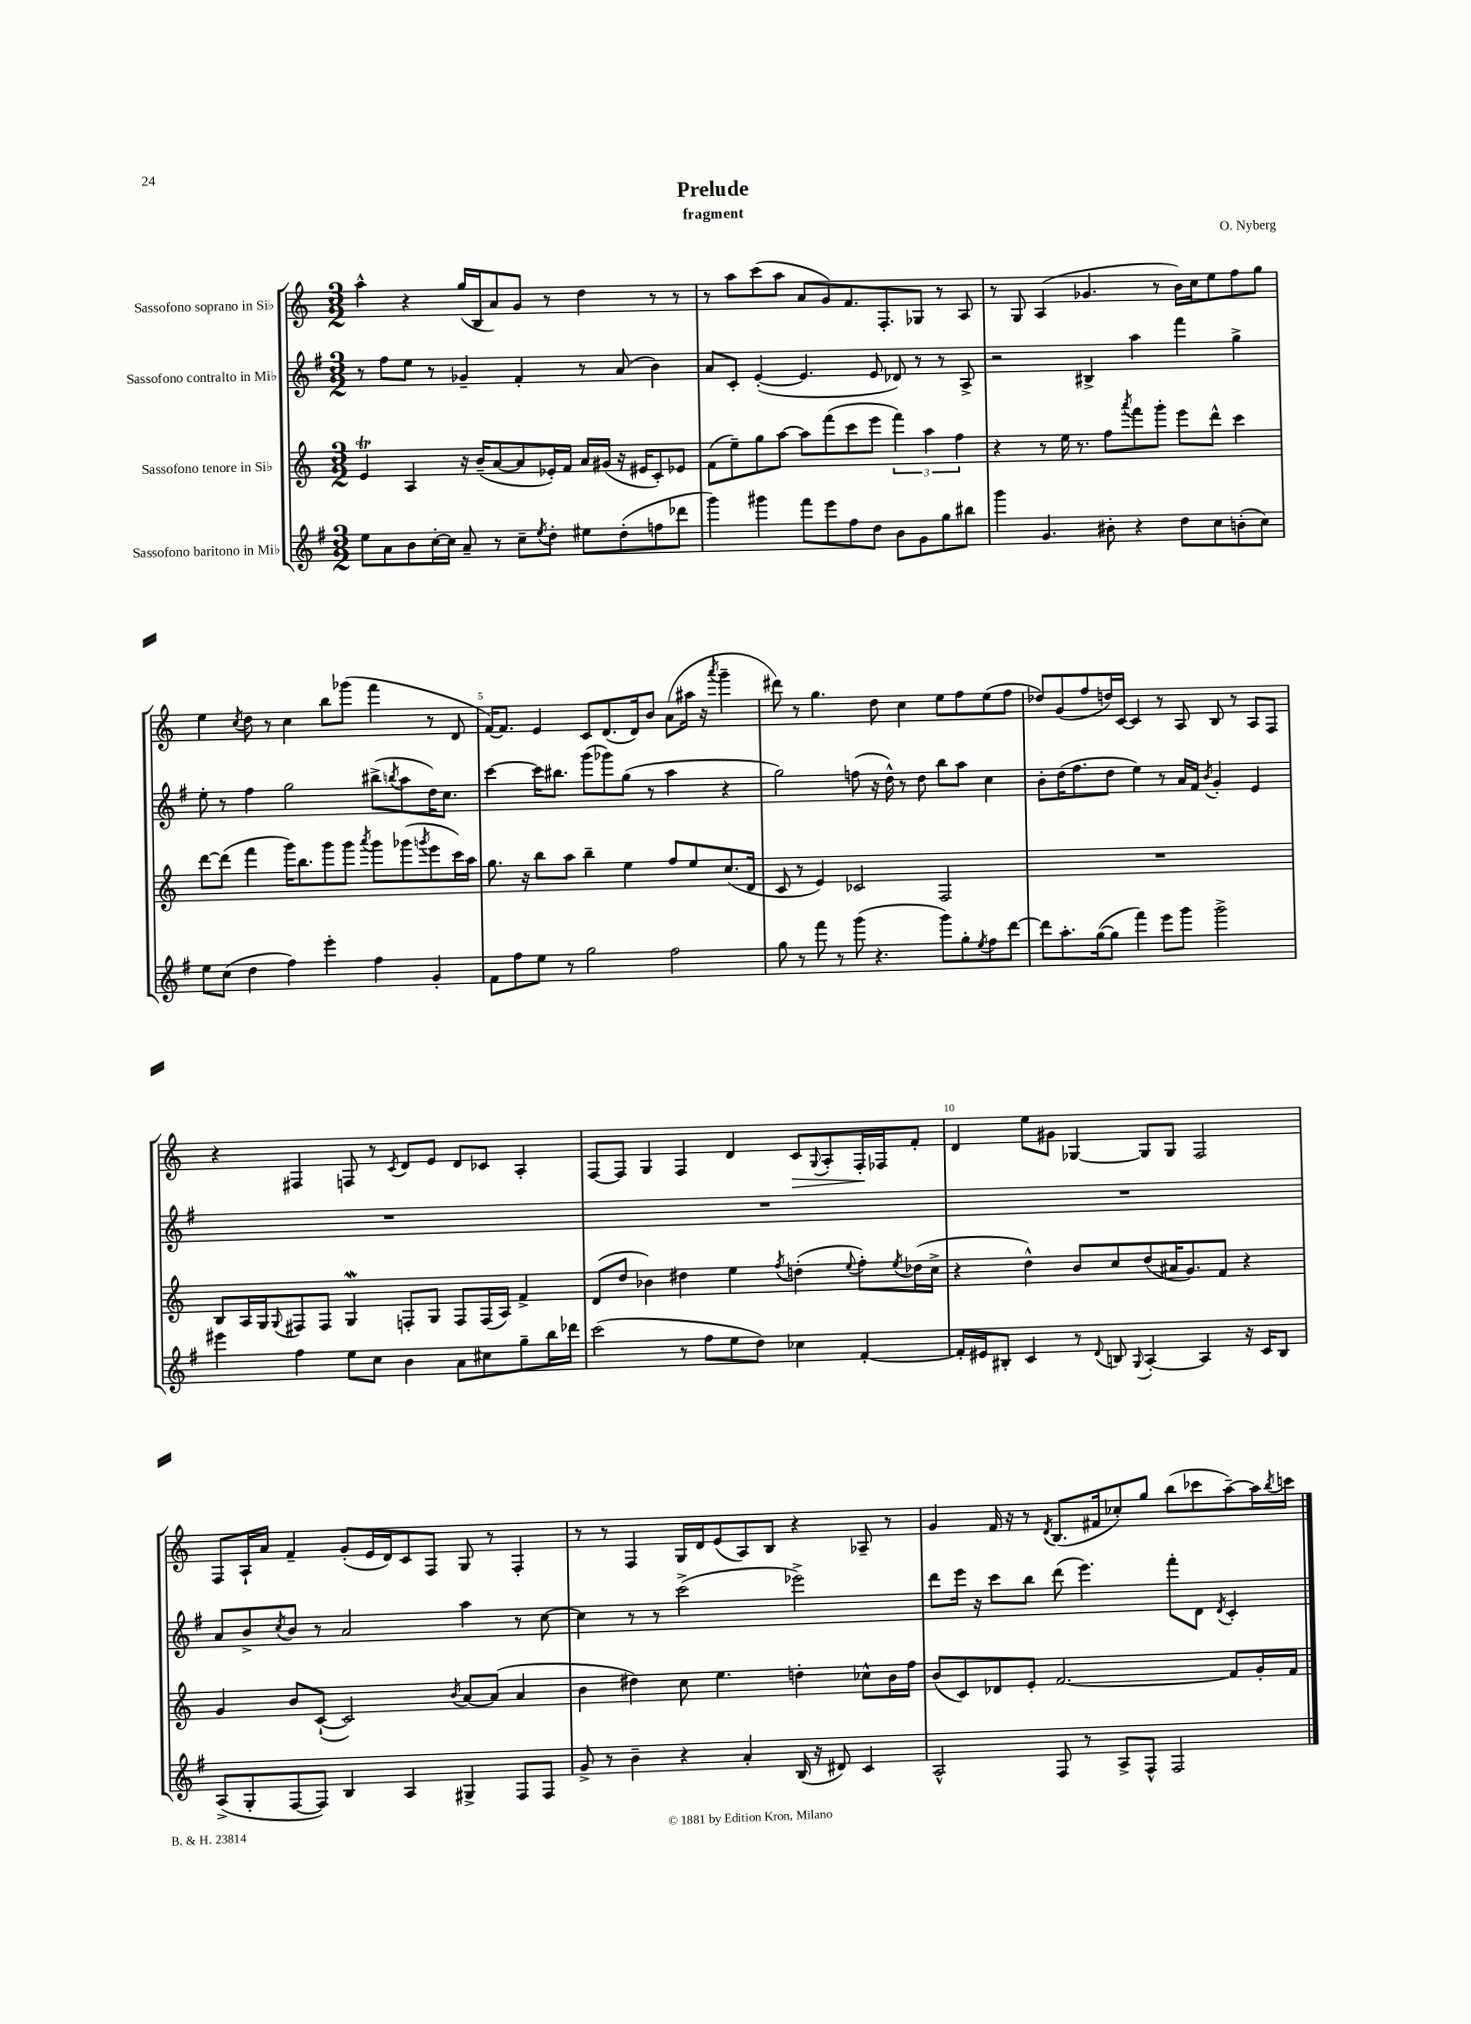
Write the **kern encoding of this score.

**kern	**kern	**kern	**kern	**dynam
*part4	*part3	*part2	*part1	*part1
*staff4	*staff3	*staff2	*staff1	*staff1
*I"Sassofono baritono in Mi♭	*I"Sassofono tenore in Si♭	*I"Sassofono contralto in Mi♭	*I"Sassofono soprano in Si♭	*
*clefG2	*clefG2	*clefG2	*clefG2	*
*k[f#]	*k[]	*k[f#]	*k[]	*
*M3/2	*M3/2	*M3/2	*M3/2	*
=1	=1	=1	=1	=1
8ee\L	4et/	8r	4aa^^\	.
8a\	.	8ff#\L	.	.
8b\	4A/	8ee\J	4r	.
[16cc'\L	.	8r	.	.
16cc\JJ]	.	.	.	.
8a~/	16r	4g-X~/	(16gg/LL	.
.	(16b~/KL	.	16B/J	.
8r	[8a/	.	8a/)	.
8cc~\L	8a/]	4f#'/	8g/J	.
8qee/	.	.	.	.
8dd'\J	16e-X'/L)	.	8r	.
.	16f/JJ	.	.	.
8ee#X\L	16a/LL	8r	4dd\	.
.	(16g#X/JJ	.	.	.
(8dd'\	16r	(8a/	.	.
.	16e#X/KL	.	.	.
8ffn\	8c'/)	4b\)	8r	.
8ddd-X\J	8e-X/J	.	8r	.
=2	=2	=2	=2	=2
4ggg\)	(8f\L	8a/L	8r	.
.	8ee~\)	8c'/J	8aa\L	.
4ggg#X\	8gg\	([4e'/	(8ccc\	.
.	[8aa\J	.	8aa\J	.
8fff#\L	8aa\L]	4.e/]	8a/L	.
8eee\	(8fff\	.	8g/)	.
8ff#\	8ccc\	.	8.f/	.
8dd\J	8eee\J	8e/	.	.
.	.	.	8.F'/	.
8b\L	6fff\)	8d-X/)	.	.
8g\	.	8r	8G-X/J	.
.	6aa\	.	.	.
8gg\	.	8r	8r	.
.	6ff\	.	.	.
8bb#X\J	.	8A^/	8A/	.
=3	=3	=3	=3	=3
4ggg\	4r	2r	8r	.
.	.	.	8G/	.
4.g/	8r	.	(4A/	.
.	16ee\	.	.	.
.	8.r	.	.	.
.	.	4B#X^/	4.g-X/	.
8b#X'\	8ff\L	.	.	.
.	8qaaa/	.	.	.
4r	8fff\	4aa\	.	.
.	8ggg'\J	.	8r	.
8dd\L	8eee\L	4fff#\	16b\LL)	.
.	.	.	16cc\J	.
8cc\	8ddd^^\J	.	8ee\	.
(8bn'\	4ccc\	4gg^\	8ff\	.
8cc\J)	.	.	8gg\J	.
!!LO:LB:g=z
=4	=4	=4	=4	=4
8ee\L	[8ddd\L	8ee'\	4ee\	.
(8cc\J	(8ddd\J]	8r	.	.
.	.	.	8qcc/	.
4dd\	4fff\	4ff#\	8dd\	.
.	.	.	8r	.
4ff#\)	16ggg\KL)	2gg\	4cc\	.
.	8.bb\	.	.	.
4eee'\	8ggg\	.	8bb\L	.
.	8ggg\J	.	(8ggg-X\J	.
.	8qaaa/	.	.	.
4ff#\	8ggg\L	(8bb#X^\L	4fff\	.
.	.	8qbbn/	.	.
.	(8ggg-X\	8aa\	.	.
.	8qgggn/	.	.	.
4g'/	8eee\	16dd\K)	8r	.
.	.	8.cc\J	.	.
.	16ccc\L)	.	8d/	.
.	16aa\JJ	.	.	.
=5	=5	=5	=5	=5
8f#\L	8.gg\	[4ccc\	[16f/KL)	.
.	.	.	8.f/J]	.
8ff#\	.	.	.	.
.	16r	.	.	.
8ee\J	8bb\L	16ccc\KL]	4e/	.
.	.	8.bb#X\J	.	.
8r	8aa\J	.	.	.
2gg\	4bb~\	(8ggg\L	8c/L	.
.	.	8ggg-X\)	(8.d/	.
.	4ee\	(8gg\J	.	.
.	.	.	16d/k)	.
.	.	8r	8b/J	.
2ff#\	8ff/L	4aa\	(8a\L	.
.	8ee/	.	16aa#X\Jk	.
.	.	.	16r	.
.	.	.	8qaaa/	.
.	(8.cc/	4r	4ggg~\	.
.	16d/Jk	.	.	.
=6	=6	=6	=6	=6
8gg\	8c/	2gg\)	8ddd#X\)	.
8r	8r	.	8r	.
8fff#\	4e/)	.	4.gg\	.
8r	.	.	.	.
(8ggg\	2c-X/	(8ffn\	.	.
4.r	.	16r	8dd\	.
.	.	16dd^^\)	.	.
.	.	8r	4cc\	.
.	.	8dd\	.	.
8ggg\L)	2F/	8bb\L	8ee\L	.
8gg'\	.	8aa\J	8ff\	.
8qee/	.	.	.	.
8ff#\	.	4cc\	(8ee\	.
[8ddd\J	.	.	8ff\J	.
=7	=7	=7	=7	=7
8ddd\L]	1.r	8b'\L	8dd-X/L)	.
8.aa'\	.	(16dd\K	(8g/	.
.	.	8.ff#\	.	.
.	.	.	8ff/	.
([16gg\k	.	.	.	.
8gg\J]	.	8dd\J	16ddn/L)	.
.	.	.	[16c/JJ	.
4fff#\)	.	4ee\)	4c/]	.
8eee\L	.	8r	8r	.
8ggg\J	.	16a/LL	8A/	.
.	.	16f#/JJ	.	.
.	.	8qb/	.	.
2ggg^\	.	4g'/	8B/	.
.	.	.	8r	.
.	.	4e/	8A/L	.
.	.	.	8F/J	.
!!LO:LB:g=z
=8	=8	=8	=8	=8
4eee#X\	8B/L	1.r	4r	.
.	16A/L	.	.	.
.	16G/J	.	.	.
.	8qqG/	.	.	.
4ff#\	8F#X/	.	4F#X/	.
.	8F#/J	.	.	.
8ee\L	4GW/	.	8Fn/	.
8cc\J	.	.	8r	.
.	.	.	8qc/	.
4b\	8Fn'/L	.	8d/L	.
.	8G/J	.	8e/J	.
8a\L	8F/L	.	8d/L	.
8cc#X\	(16F/L	.	8c-X/J	.
.	16A/JJ)	.	.	.
8gg~\	4f^/	.	4A'/	.
16bb\L	.	.	.	.
16ddd-X\JJ	.	.	.	.
=9	=9	=9	=9	=9
(2ccc\	(8d/L	1.r	[8F/L	.
.	8dd/J	.	8F/J]	.
.	4b-X\)	.	4G/	.
8r	4dd#X\	.	4F/	.
8ff#\L	.	.	.	.
8ee\	4ee\	.	4d/	.
8dd\J)	.	.	.	.
.	8qff/	.	.	.
!	!	!	!	!LO:HP:b
4cc-X\	(4ddn'\	.	8c/L	>
.	.	.	8qqG/	.
.	.	.	8A'/	.
.	8qqee/	.	.	.
[4f#'/	8ff'\L)	.	16F'/L	.
.	.	.	16F-X/J	]
.	8qee/	.	.	.
.	(16dd-X\L	.	8f'/J	.
.	16cc^\JJ	.	.	.
=10	=10	=10	=10	=10
16f#'/LL]	4r	1.r	4d/	.
16e#X/J	.	.	.	.
8B#X'/J	.	.	.	.
4c/	4dd^^\)	.	8ee\L	.
.	.	.	8g#X\J	.
8r	8b/L	.	[4G-X/	.
8qqd/	.	.	.	.
8Bn/	8cc/	.	.	.
8qqG/	.	.	.	.
[4A'/	(8dd/	.	8G-/L]	.
.	16a#X/K	.	8G-/J	.
.	8.g/)	.	.	.
4A/]	.	.	2F/	.
.	8f/J	.	.	.
16r	4r	.	.	.
16c/KL	.	.	.	.
8B/J	.	.	.	.
!!LO:LB:g=z
=11	=11	=11	=11	=11
(8A^/L	4g/	8a/L	8F/L	.
8G'/	.	8b^/	16A`/L	.
.	.	.	16a/JJ	.
.	.	8qcc/	.	.
[8F#/	8b/L	8b/J	4f~/	.
8F#/J])	([8c`/J	8r	.	.
4B/	2c/])	2a/	(8g'/L	.
.	.	.	16e/L	.
.	.	.	16d/J)	.
4A/	.	.	8c/	.
.	.	.	8F/J	.
.	8qb/	.	.	.
4G#X^/	[8a/L	4aa\	8G/	.
.	(8a/J]	.	8r	.
8F#/L	4a/	8r	4F'/	.
8F#/J	.	[8cc\	.	.
=12	=12	=12	=12	=12
8g^/	4b\	4cc\]	8r	.
8r	.	.	8r	.
4b~\	4dd#X\)	8r	4F/	.
.	.	8r	.	.
4r	8cc\	(2ccc^\	16G/LL	.
.	.	.	16d/J	.
.	4.ee\	.	(8e/	.
4a'/	.	.	8A/)	.
.	.	.	8B/J	.
(16B/	4ddn'\	2eee-X^\)	4r	.
16r	.	.	.	.
8d#X/)	.	.	.	.
4c/	8cc-X^^\L	.	8A-X~/	.
.	16b\L	.	8r	.
.	16ff\JJ	.	.	.
=13	=13	=13	=13	=13
2A^^/	(8b/L	8ddd\L	4g/	.
.	8c/)	16eee\Jk	.	.
.	.	16r	.	.
.	8d-X/	8ccc\L	16f/	.
.	.	.	16r	.
.	8e'/J	8bb\J	8r	.
.	.	.	8qd/	.
8F#/	[2.f/	(8ddd\	(8.B/L	.
8r	.	4.eee\)	.	.
.	.	.	16f#X/k	.
8A^/L	.	.	8cc-X'/)	.
8F#^^/J	.	.	8gg/J	.
2F#/	.	8fff#'\L	(8bb\L	.
.	.	8d\J	8ccc-X\	.
.	.	8qd/	.	.
.	8f/L]	4c'/	[8aa~\)	.
.	16g'/L	.	16aa\L]	.
.	.	.	8qbb/	.
.	16f/JJ	.	16cccn\JJ	.
==	==	==	==	==
*-	*-	*-	*-	*-
